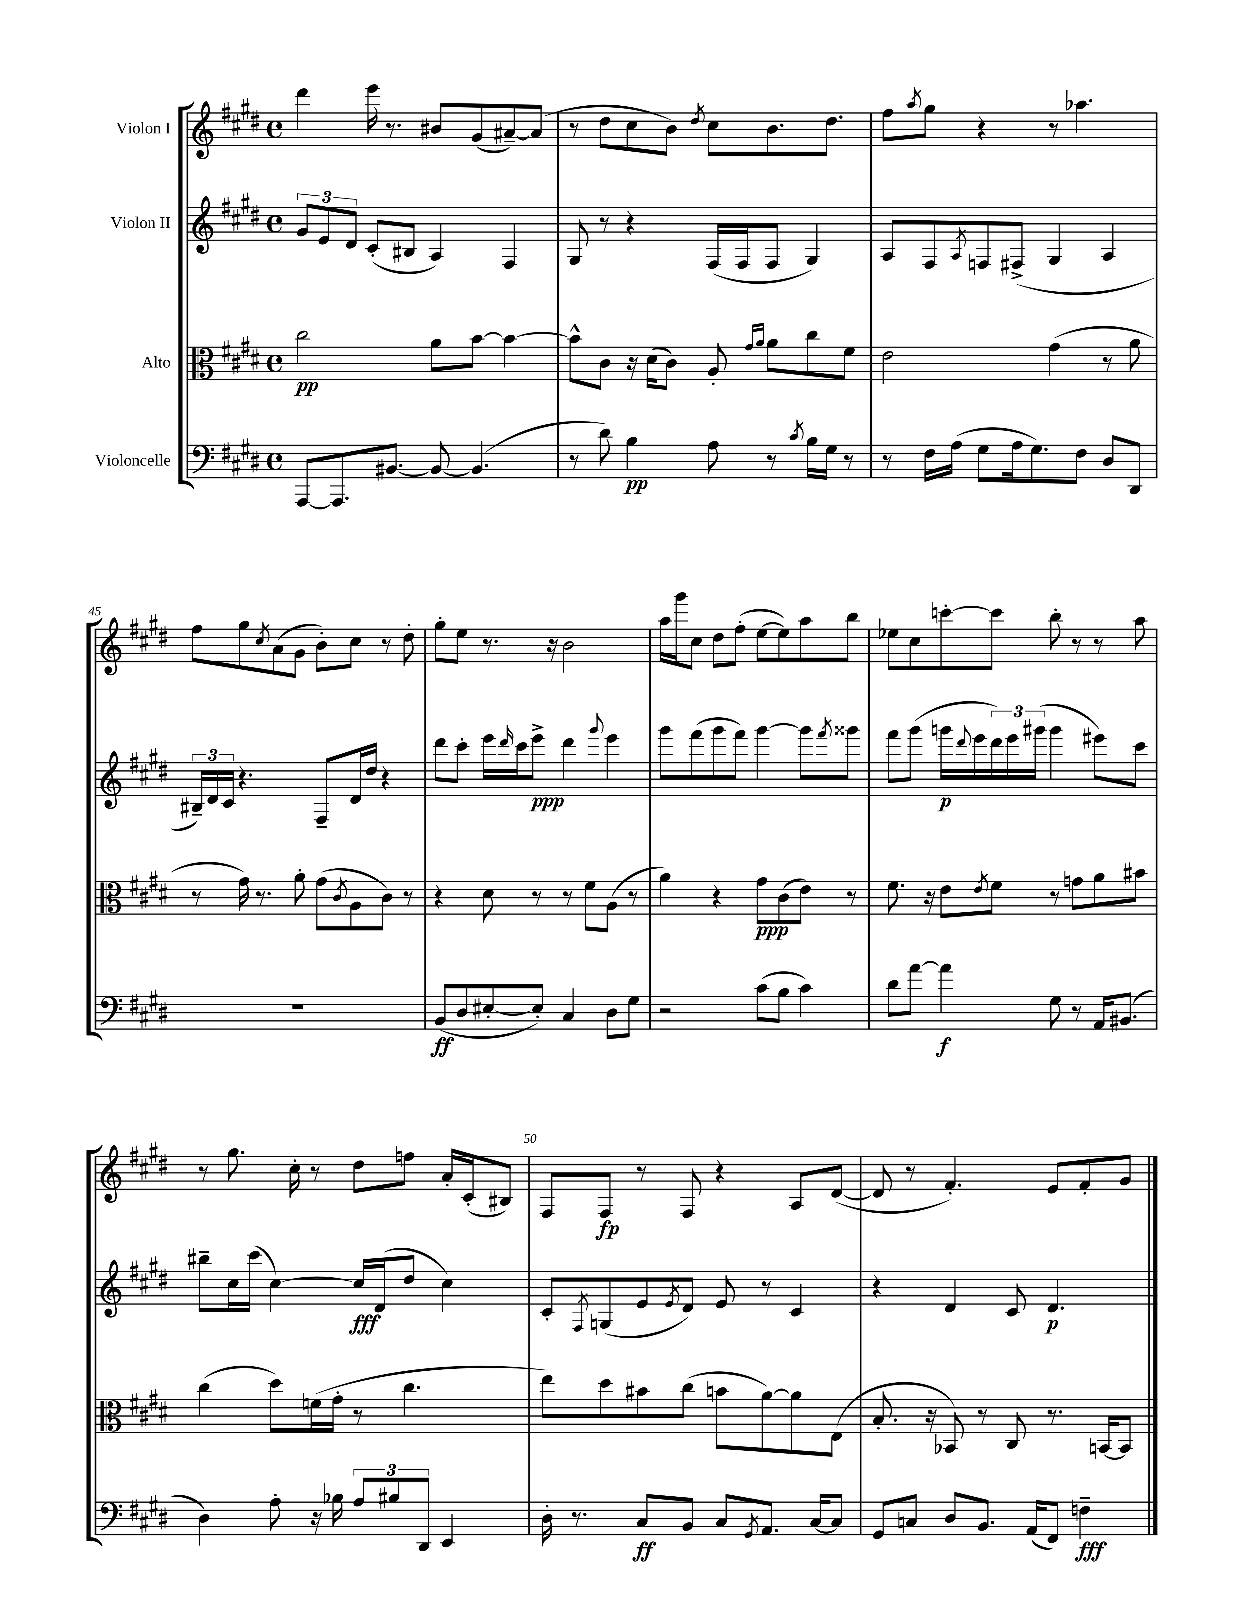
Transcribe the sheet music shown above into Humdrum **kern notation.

**kern	**kern	**kern	**kern
*staff4	*staff3	*staff2	*staff1
*clefF4	*clefC3	*clefG2	*clefG2
*k[f#c#g#d#]	*k[f#c#g#d#]	*k[f#c#g#d#]	*k[f#c#g#d#]
*M4/4	*M4/4	*M4/4	*M4/4
*met(c)	*met(c)	*met(c)	*met(c)
[8AAA/L	2cc#\	12g#/L	4ddd#\
.	.	12e/	.
8.AAA/]	.	.	.
.	.	12d#/J	.
.	.	(8c#'/L	16eee\
[8.BB#/J	.	.	8.r
.	.	8B#/J	.
8BB#/_	8a\L	4A/)	8b#/L
(4.BB#/]	[8b\J	.	(8g#/
.	4b\_	4F#/	[8a#~/)
.	.	.	(8a#/]J
=	=	=	=
8r	8b^^\]L	8G#/	8r
8d#\)	8c#\J	8r	8dd#\L
4B\	16r	4r	8cc#\
.	(16d#\LK	.	.
.	8c#\J)	.	8b\J)
.	.	.	8qdd#/
8A\	8A'/	(16F#/LL	8cc#\L
.	.	16F#/J	.
.	16qqg#/LL	.	.
.	16qqa/JJ	.	.
8r	8a\L	8F#/J	8.b\
8qc#/	.	.	.
16B\LL	8cc#\	4G#/)	.
16G#\JJ	.	.	8.dd#\J
8r	8f#\J	.	.
=	=	=	=
8r	2e\	8A/L	8ff#\L
.	.	.	8qaa/
16F#\LL	.	8F#/	8gg#\J
(16A\JJ	.	.	.
.	.	8qA/	.
8G#\L	.	8F/	4r
16A\k	.	(8F#^/J	.
8.G#\)	.	.	.
.	(4g#\	4G#/	8r
8F#\J	.	.	4.aa-\
8D#/L	8r	4A/	.
8DD#/J	8a\	.	.
=	=	=	=
1r	8r	24B#~/LL)	8ff#\L
.	.	24d#/	.
.	.	24c#/JJ	.
.	16g#\)	4.r	8gg#\
.	8.r	.	.
.	.	.	8qcc#/
.	.	.	(8a\
.	8a'\	.	8g#\J
.	(8g#\L	8F#~/L	8b'\L)
.	8qc#/	.	.
.	8A\	16d#/L	8cc#\J
.	.	16dd#/JJ	.
.	8c#\J)	4r	8r
.	8r	.	8dd#'\
=	=	=	=
(8BB/L	4r	8ddd#\L	8gg#'\L
8D#/	.	8ccc#'\J	8ee\J
[8E#'/	8d#\	16eee\LL	8.r
.	.	16qqddd#/	.
.	.	16ccc#\J	.
8E#'/]J)	8r	8eee^\J	.
.	.	.	16r
4C#/	8r	4ddd#\	2b\
.	8f#\L	.	.
.	.	8qqggg#/	.
8D#\L	(8A\J	4eee\	.
8G#\J	8r	.	.
=	=	=	=
2r	4a\)	8ggg#\L	16aa\LL
.	.	.	16ggg#\J
.	.	(8fff#\	8cc#\J
.	4r	8ggg#\	8dd#\L
.	.	8fff#\J)	(8ff#'\J
(8c#\L	8g#\L	[4ggg#\	[8ee\L
8B\J	(8c#\	.	8ee\])
4c#\)	8e\J)	8ggg#\]L	8aa\
.	.	8qfff#/	.
.	8r	8ggg##\J	8bb\J
=	=	=	=
8d#\L	8.f#\	8fff#\L	8ee-\L
[8a\J	.	(8ggg#\J	8cc#\
.	16r	.	.
4a\]	8e\L	16ggg\LL	[8ccc'\
.	.	8qqddd#/	.
.	.	16eee\	.
.	8qe/	.	.
.	8f#\J	24ddd#\)	8ccc\]J
.	.	24eee\	.
.	.	(24ggg#\JJ	.
8G#\	8r	4ggg#\	8bb'\
8r	8g\L	.	8r
16AA/LK	8a\	8eee#\L)	8r
(8.BB#/J	.	.	.
.	8b#\J	8ccc#\J	8aa\
=	=	=	=
4D#\)	(4cc#\	8bb#~\L	8r
.	.	16cc#\L	8.gg#\
.	.	(16ccc#\JJ	.
8A'\	8dd#\L)	[4cc#\)	.
.	.	.	16cc#'\
16r	(16f\L	.	8r
16B-\	16g#'\JJ	.	.
12A/L	8r	16cc#/]LL	8dd#\L
.	.	(16d#/J	.
12B#/	.	.	.
.	4.cc#\	8dd#/J	8ff\J
12DD#/J	.	.	.
4EE/	.	4cc#\)	16a'/LL
.	.	.	(16c#'/J
.	.	.	8B#/J)
=	=	=	=
16D#'\	8ee\L)	8c#'/L	8F#/L
8.r	.	.	.
.	.	8qF#/	.
.	8dd#\	(8G/	8F#/J
8C#/L	8b#\	8e/	8r
.	.	8qe/	.
8BB/J	(8cc#\J	8d#/J)	8F#/
8C#/L	8b\L	8e/	4r
8qGG#/	.	.	.
8.AA/J	[8a\)	8r	.
.	8a\]	4c#/	8A/L
[16C#/LK	.	.	.
8C#/]J	(8E\J	.	([8d#/J
=	=	=	=
8GG#/L	8.B'/	4r	8d#/]
8C/J	.	.	8r
.	16r	.	.
8D#/L	8BB-/)	4d#/	4.f#'/)
8.BB/J	8r	.	.
.	8C#/	8c#/	.
(16AA/LK	.	.	.
8FF#/J)	8.r	4.d#/	8e/L
4F~\	.	.	8f#'/
.	[16BB/LK	.	.
.	8BB/]J	.	8g#/J
==	==	==	==
*-	*-	*-	*-
